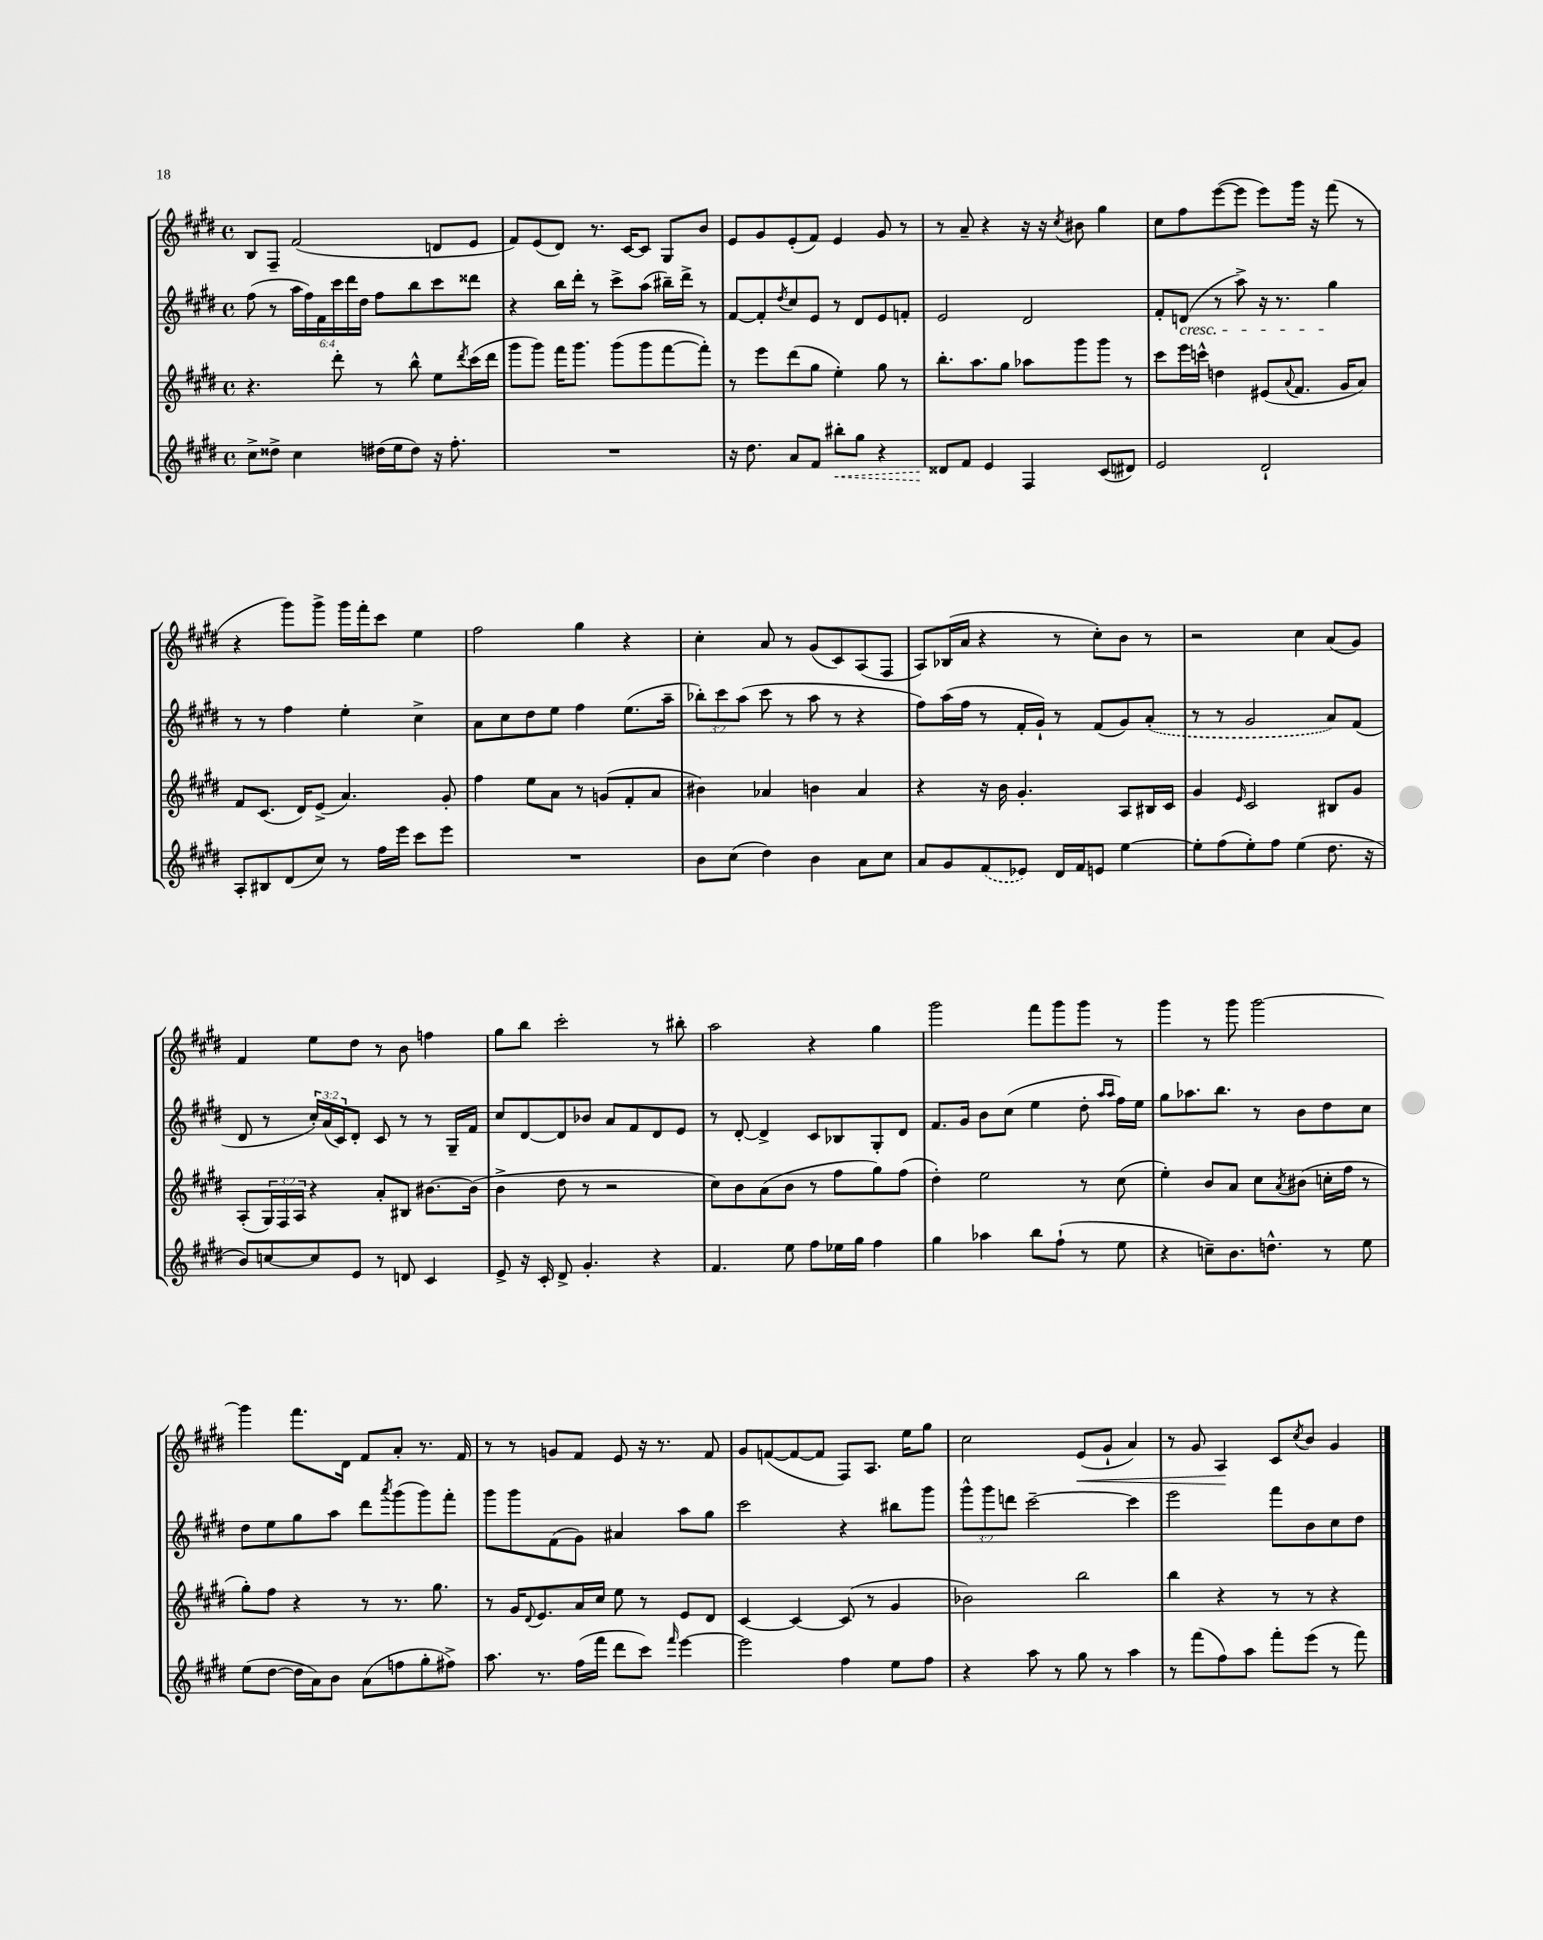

**kern	**kern	**kern	**kern
*staff4	*staff3	*staff2	*staff1
*clefG2	*clefG2	*clefG2	*clefG2
*k[f#c#g#d#]	*k[f#c#g#d#]	*k[f#c#g#d#]	*k[f#c#g#d#]
*M4/4	*M4/4	*M4/4	*M4/4
*met(c)	*met(c)	*met(c)	*met(c)
8cc#^	4.r	(8ff#	8B
8dd##^	.	8r	8F#~
4cc#	.	24aa	(2f#
.	.	24ff#)	.
.	.	24f#	.
.	8ddd#'	24ccc#	.
.	.	24ddd#	.
.	.	24dd#	.
(16dd#	8r	8ff#	.
16ee	.	.	.
8dd#)	8bb^^	8bb	.
16r	8ee	8ccc#	8d
8.ff#'	.	.	.
.	8qddd#	.	.
.	(16ccc#	8ddd##	8e
.	16ddd#	.	.
=	=	=	=
1r	8ggg#	4r	8f#)
.	8ggg#)	.	(8e
.	16fff#	16bb	8d#)
.	8.ggg#	16ddd#'	.
.	.	8r	8.r
.	(8ggg#	8ccc#^	.
.	.	.	[16c#
.	8ggg#	(8aa	8c#]
.	[8fff#	16bb#~)	8G#
.	.	16ddd#^	.
.	8fff#'])	8r	8b
=	=	=	=
16r	8r	[8f#	8e
8.dd#	.	.	.
.	8eee	8f#']	8g#
.	.	8qdd#	.
8a	(8ddd#	8cc#	(8e'
8f#	8gg#	8e	8f#)
8bb#'	4ee')	8r	4e
8gg#	.	8d#	.
4r	8gg#	8e	8g#
.	8r	8f'	8r
=	=	=	=
8d##	8.bb'	2e	8r
8f#	.	.	8a~
.	8.aa	.	.
4e	.	.	4r
.	8gg#	.	.
4F#	8aa-	2d#	16r
.	.	.	16r
.	.	.	8qcc#
.	8ggg#	.	8b#
(8c#	8ggg#	.	4gg#
8d#)	8r	.	.
=	=	=	=
2e	8ccc#	8f#'	8cc#
.	16eee	(8d	8ff#
.	16ccc^^	.	.
.	4dd	8r	([8eee
.	.	8aa^)	8eee]
2d#`	(8e#	16r	8eee)
.	.	8.r	.
.	8qqa	.	.
.	8.f#	.	16ggg#
.	.	.	16r
.	.	4gg#	(8fff#
.	16g#	.	.
.	8a)	.	8r
=	=	=	=
8A'	8f#	8r	4r
8B#	(8.c#	8r	.
(8d#	.	4ff#	8ggg#)
.	16d#)	.	.
8cc#)	(8e^	.	8ggg#^
8r	4.a)	4ee'	16ggg#
.	.	.	16fff#'
16ff#	.	.	8ccc#
16eee	.	.	.
8ccc#	.	4cc#^	4ee
8eee	8g#'	.	.
=	=	=	=
1r	4ff#	8a	2ff#
.	.	8cc#	.
.	8ee	8dd#	.
.	8a	8ee	.
.	8r	4ff#	4gg#
.	(8g	.	.
.	8f#'	(8.ee	4r
.	8a	.	.
.	.	16aa~	.
=	=	=	=
8b	4b#)	12bb-')	4cc#'
.	.	12ccc#	.
(8cc#	.	.	.
.	.	(12aa	.
4dd#)	4a-	8ccc#	8a
.	.	8r	8r
4b	4b	8aa	(8g#
.	.	8r	8c#)
8a	4a-	4r	(8A
8cc#	.	.	8F#
=	=	=	=
8a	4r	8ff#)	8A)
8g#	.	(16aa	(16B-
.	.	16ff#	16a
(8f#	16r	8r	4r
.	16b	.	.
8e-)	4.g#'	16f#'	.
.	.	16g#`)	.
16d#	.	8r	8r
16f#	.	.	.
8e	.	(8f#	8cc#')
[4ee	8A	8g#)	8b
.	16B#	(8a'	8r
.	16c#	.	.
=	=	=	=
8ee']	4g#	8r	2r
(8ff#	.	8r	.
.	16qqe	.	.
8ee')	2c#	2g#	.
8ff#	.	.	.
(4ee	.	.	4cc#
8.dd#	8B#	8a)	(8a
.	8g#	(8f#	8g#)
16r	.	.	.
=	=	=	=
8b)	(8A'	8d#	4f#
[8cc	24G#)	8r	.
.	24F#	.	.
.	24A	.	.
8cc]	4r	24cc#')	8ee
.	.	(24a	.
.	.	24c#)	.
8e	.	8d#'	8dd#
8r	8a'	8c#	8r
8d	8B#	8r	8b
4c#	[8.b#	8r	4ff
.	.	16G#~	.
.	(16b#]	16f#	.
=	=	=	=
8e^	4b^	8cc#	8gg#
16r	.	[8d#	8bb
16c#'	.	.	.
8d#^	8dd#	8d#]	2ccc#'
4.g#'	8r	8b-	.
.	2r	8a	.
.	.	8f#	.
4r	.	8d#	8r
.	.	8e	8bb#'
=	=	=	=
4.f#	8cc#)	8r	2aa
.	8b	[8d#'	.
.	(8a	4d#^]	.
8ee	8b	.	.
8ff#	8r	8c#	4r
16ee-	8ff#	8B-	.
16gg#	.	.	.
4ff#	8gg#)	8G#'	4gg#
.	(8ff#	8d#	.
=	=	=	=
4gg#	4dd#')	8.f#	2ggg#
.	.	16g#	.
4aa-	2ee	8b	.
.	.	(8cc#	.
8bb	.	4ee	8fff#
(8ff#`	.	.	8ggg#
8r	8r	8dd#'	8ggg#
.	.	16qqaa	.
.	.	16qqaa	.
8ee	(8cc#	16ff#)	8r
.	.	16ee	.
=	=	=	=
4r	4ee')	8gg#	4ggg#
.	.	8.aa-	.
8cc~)	8b	.	8r
.	.	8.bb	.
8.b	8a	.	8ggg#
.	8cc#	8r	[2ggg#
8.dd^^	.	.	.
.	8qa	.	.
.	(8b#	8b	.
8r	16cc'	8dd#	.
.	16ff#	.	.
8ee	8r	8cc#	.
=	=	=	=
(8ee	8gg#')	8dd#	4ggg#]
[8dd#	8ff#	8ee	.
16dd#]	4r	8gg#	8.fff#
16a)	.	.	.
8b	.	8aa	.
.	.	.	16d#
(8a	8r	8ddd#	8f#
.	.	8qaaa	.
8ff	8.r	(8ggg#	8a'
8gg#'	.	8ggg#)	8.r
.	8.gg#	.	.
8ff#^)	.	8fff#'	.
.	.	.	16f#
=	=	=	=
8.aa	8r	8ggg#	8r
.	16g#	8ggg#	8r
.	8qqd#	.	.
8.r	8.e	.	.
.	.	(8f#	8g
(16ff#	16a	8g#)	8f#
16fff#	16cc#	.	.
8ddd#	8ee	4a#	8e
8ccc#)	8r	.	16r
.	.	.	8.r
16qqfff#	.	.	.
[4eee	8e	8aa	.
.	8d#	8gg#	8f#
=	=	=	=
2eee]	[4c#	2ccc#	8g#
.	.	.	([8f
.	4c#_	.	8f_
.	.	.	8f]
4ff#	(8c#]	4r	8F#)
.	8r	.	8.A
8ee	4g#	8bb#	.
.	.	.	16ee
8ff#	.	8ggg#	8gg#
=	=	=	=
4r	2b-)	12ggg#^^	2cc#
.	.	12ggg#	.
.	.	12ddd	.
8aa	.	[2ccc#~	.
8r	.	.	.
8gg#	2bb	.	(8e
8r	.	.	8g#`
4aa	.	4ccc#]	4a)
=	=	=	=
8r	4bb	2eee	8r
(8fff#	.	.	8g#
8ff#)	4r	.	4A
8aa	.	.	.
8fff#'	8r	8fff#	8c#
.	.	.	8qcc#
(8eee	8r	8b	8b
8r	4r	8cc#	4g#
8fff#)	.	8dd#	.
==	==	==	==
*-	*-	*-	*-
